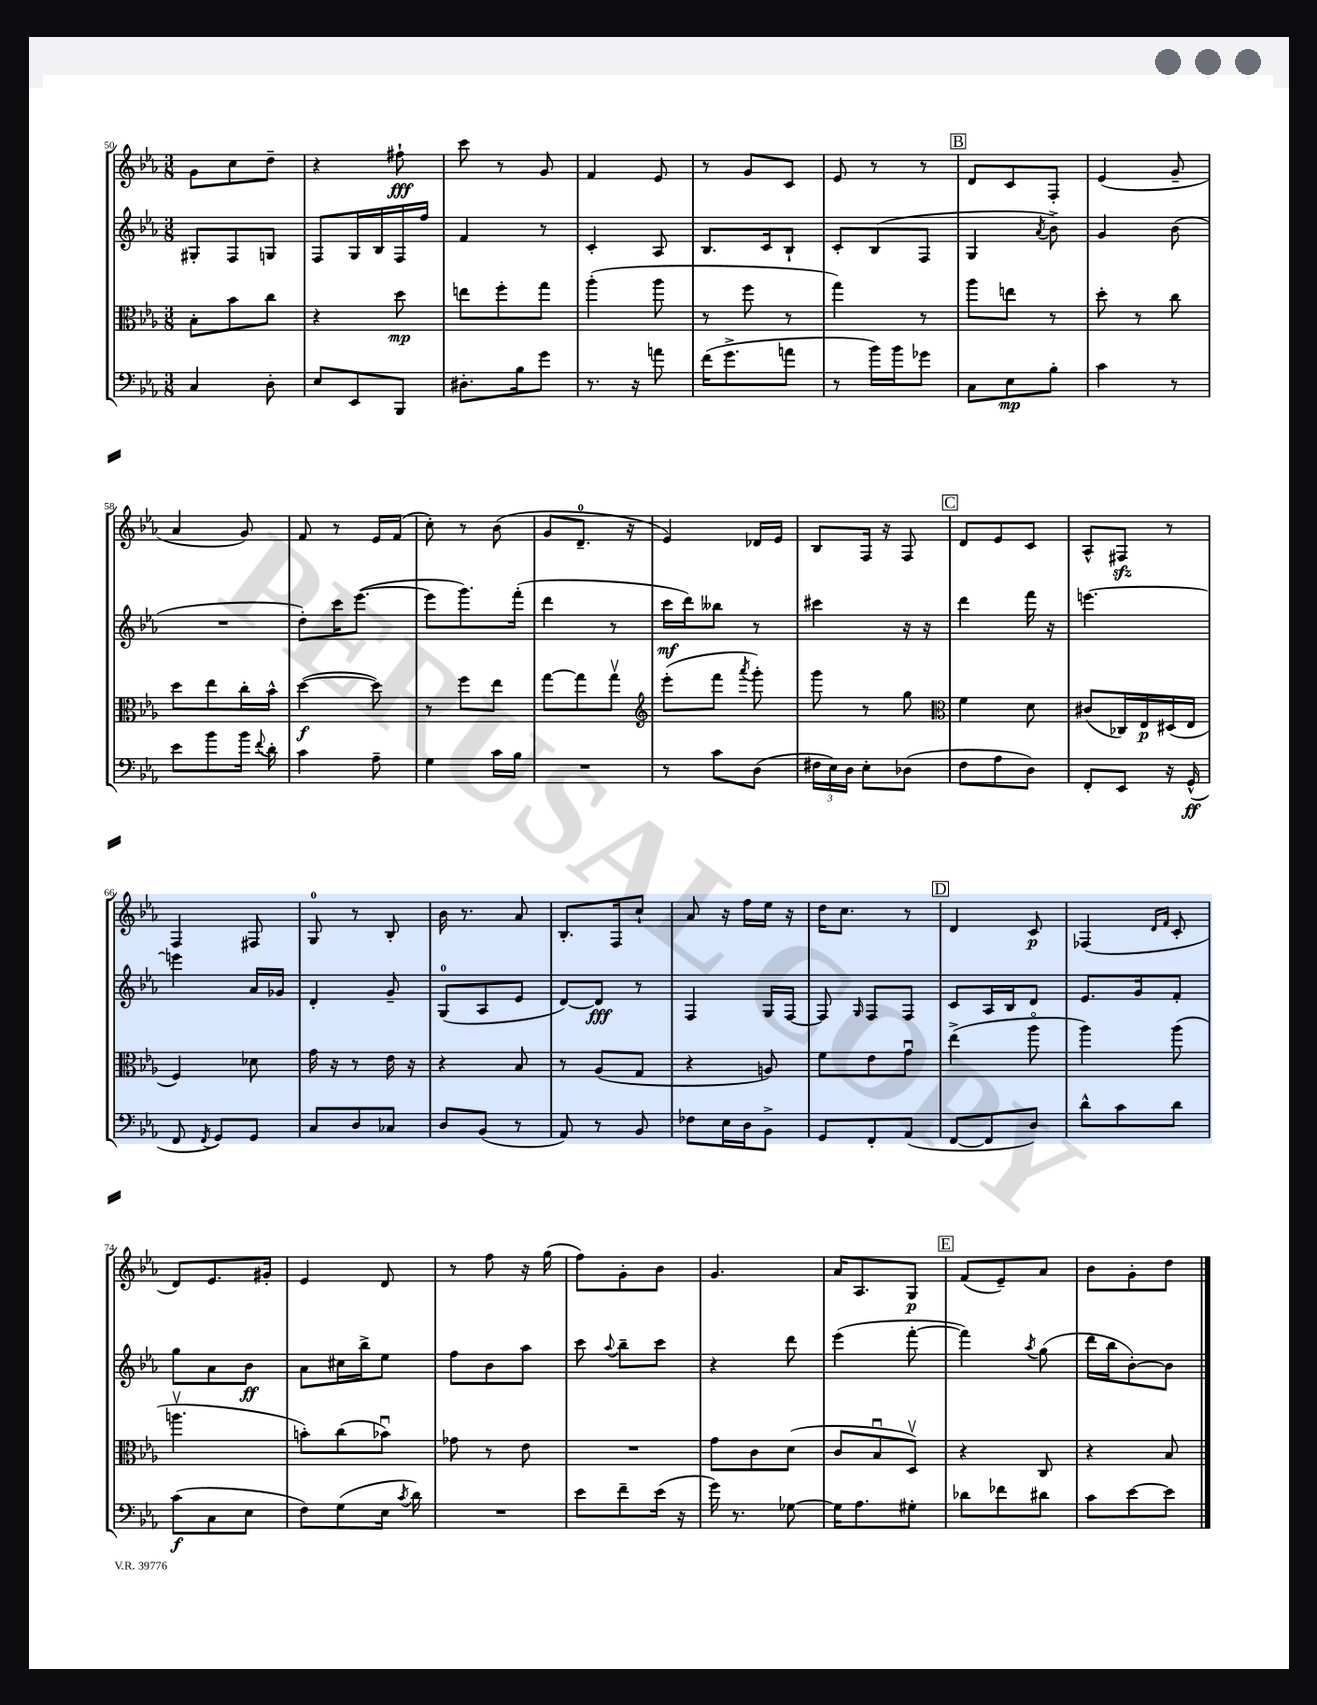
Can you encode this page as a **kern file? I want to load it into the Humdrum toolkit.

**kern	**dynam	**kern	**dynam	**kern	**dynam	**kern	**dynam
*part4	*part4	*part3	*part3	*part2	*part2	*part1	*part1
*staff4	*staff4	*staff3	*staff3	*staff2	*staff2	*staff1	*staff1
*clefF4	*	*clefC3	*	*clefG2	*	*clefG2	*
*k[b-e-a-]	*	*k[b-e-a-]	*	*k[b-e-a-]	*	*k[b-e-a-]	*
*M3/8	*	*M3/8	*	*M3/8	*	*M3/8	*
=50	=50	=50	=50	=50	=50	=50	=50
4C/	.	8B-'\L	.	8G#X'/L	.	8g\L	.
.	.	8b-\	.	8F/	.	8cc\	.
8D'\	.	8cc\J	.	8Gn/J	.	8dd~\J	.
=51	=51	=51	=51	=51	=51	=51	=51
8E-/L	.	4r	.	8F/L	.	4r	.
8EE-/	.	.	.	16G/L	.	.	.
.	.	.	.	16B-/	.	.	.
8BBB-/J	.	8dd\	mp	16F/	.	8ff#X`\	fff
.	.	.	.	16ff/JJ	.	.	.
=52	=52	=52	=52	=52	=52	=52	=52
8.D#X'\L	.	8een\L	.	4f/	.	8ccc\	.
.	.	8ff'\	.	.	.	8r	.
16B-\k	.	.	.	.	.	.	.
8g\J	.	8gg\J	.	8r	.	8g/	.
=53	=53	=53	=53	=53	=53	=53	=53
8.r	.	(4aa-'\	.	4c'/	.	4f/	.
16r	.	.	.	.	.	.	.
8an\	.	8aa-\	.	8A-/	.	8e-/	.
=54	=54	=54	=54	=54	=54	=54	=54
(16f\KL	.	8r	.	8.B-/L	.	8r	.
8.g^\	.	.	.	.	.	.	.
.	.	8ff\	.	.	.	8g/L	.
.	.	.	.	16c/k	.	.	.
8an\J	.	8r	.	8B-`/J	.	8c/J	.
=55	=55	=55	=55	=55	=55	=55	=55
8r	.	4gg\)	.	8c'/L	.	8e-/	.
16b-\LL)	.	.	.	(8B-/	.	8r	.
16b-\J	.	.	.	.	.	.	.
8g-X\J	.	8r	.	8F/J	.	8r	.
!!LO:REH:place=s1:t=B
=56	=56	=56	=56	=56	=56	=56	=56
8C\L	.	8aa-\L	.	4G/	.	8d/L	.
8E-\	mp	8een\J	.	.	.	8c/	.
.	.	.	.	8qa-/	.	.	.
8B-'\J	.	8r	.	8b-^\)	.	8F'/J	.
=57	=57	=57	=57	=57	=57	=57	=57
4c\	.	8dd'\	.	4g/	.	(4e-/	.
.	.	8r	.	.	.	.	.
8r	.	8cc\	.	(8b-\	.	8g~/	.
!!LO:LB:g=z
=58	=58	=58	=58	=58	=58	=58	=58
8e-\L	.	8dd\L	.	4.r	.	4a-/	.
8b-\	.	8ee-\	.	.	.	.	.
16b-\Jk	.	16cc'\L	.	.	.	8g/)	.
8qqf/	.	.	.	.	.	.	.
16d'\	.	16b-^^\JJ	.	.	.	.	.
=59	=59	=59	=59	=59	=59	=59	=59
4c\	.	([4dd\	f	8dd'\L)	.	8f/	.
.	.	.	.	16ccc\K	.	8r	.
.	.	.	.	([8.eee-\J	.	.	.
8A-~\	.	8dd\])	.	.	.	16e-/LL	.
.	.	.	.	.	.	(16f/JJ	.
=60	=60	=60	=60	=60	=60	=60	=60
4G\	.	8r	.	8eee-\L]	.	8cc'\)	.
.	.	8ff\L	.	8.ggg\)	.	8r	.
16c\LL	.	8ee-\J	.	.	.	(8b-\	.
16B-\JJ	.	.	.	(16fff'\Jk	.	.	.
=61	=61	=61	=61	=61	=61	=61	=61
4.r	.	[8gg\L	.	4ddd\	.	8g/L	.
.	.	8gg\]	.	.	.	8.d~/J	.
.	.	8ggv\J	.	8r	.	.	.
.	.	.	.	.	.	16r	.
=62	=62	=62	=62	=62	=62	=62	=62
*	*	*clefG2	*	*	*	*	*
8r	.	(8eee-'\L	.	16ccc\LL	mf	4e-/)	.
.	.	.	.	16ddd\J)	.	.	.
8c\L	.	8fff\J	.	8bb--X\J	.	.	.
.	.	8qaaa-/	.	.	.	.	.
(8D\J	.	8ggg'\)	.	8r	.	16d-X/LL	.
.	.	.	.	.	.	16e-/JJ	.
=63	=63	=63	=63	=63	=63	=63	=63
24F#X\LL	.	8ggg\	.	4ccc#X\	.	8B-/L	.
24E-\)	.	.	.	.	.	.	.
24D\JJ	.	.	.	.	.	.	.
8E-'\L	.	8r	.	.	.	16F/Jk	.
.	.	.	.	.	.	16r	.
(8D-X\J	.	8gg\	.	16r	.	8F/	.
.	.	.	.	16r	.	.	.
!!LO:REH:place=s1:t=C
=64	=64	=64	=64	=64	=64	=64	=64
*	*	*clefC3	*	*	*	*	*
8F\L	.	4f\	.	4ddd\	.	8d/L	.
8A-\	.	.	.	.	.	8e-/	.
8D\J)	.	8d\	.	16fff\	.	8c/J	.
.	.	.	.	16r	.	.	.
=65	=65	=65	=65	=65	=65	=65	=65
8FF'/L	.	(8c#X/L	.	[4.eeen\	.	8A-^^/L	.
8EE-/J	.	16C-X/L)	.	.	.	8F#Xzz/J	.
.	.	16E-/	p	.	.	.	.
16r	.	(16D#X/	.	.	.	8r	.
(16GG^^/	ff	16E-/JJ	.	.	.	.	.
!!LO:LB:g=z
=66	=66	=66	=66	=66	=66	=66	=66
8FF/	.	4F/)	.	4eeen\]	.	4F/	.
8qFF/	.	.	.	.	.	.	.
8GG/L)	.	.	.	.	.	.	.
8GG/J	.	8d-X\	.	16a-/LL	.	8F#X/	.
.	.	.	.	16g-X/JJ	.	.	.
=67	=67	=67	=67	=67	=67	=67	=67
8C/L	.	16g\	.	4d'/	.	8G/	.
.	.	16r	.	.	.	.	.
8D/	.	8r	.	.	.	8r	.
8C-X/J	.	16e-\	.	8g~/	.	8B-'/	.
.	.	16r	.	.	.	.	.
=68	=68	=68	=68	=68	=68	=68	=68
8D/L	.	4r	.	(8G/L	.	16b-\	.
.	.	.	.	.	.	8.r	.
(8BB-/J	.	.	.	8A-/	.	.	.
8r	.	8B-/	.	8e-/J	.	8a-/	.
=69	=69	=69	=69	=69	=69	=69	=69
8AA-/)	.	8r	.	[8d/L)	.	8.B-'/L	.
8r	.	(8A-/L	.	8d/J]	fff	.	.
.	.	.	.	.	.	16F/k	.
8BB-/	.	8G/J	.	8r	.	8cc`/J	.
=70	=70	=70	=70	=70	=70	=70	=70
8F-X\L	.	4r	.	4F/	.	8a-/	.
16E-\L	.	.	.	.	.	16r	.
16D\J	.	.	.	.	.	16ff\LL	.
8BB-^\J	.	8An/)	.	16G/LL	.	16ee-\JJ	.
.	.	.	.	[16F/JJ	.	16r	.
=71	=71	=71	=71	=71	=71	=71	=71
8GG/L	.	8f\L	.	8F/]	.	16dd\KL	.
.	.	.	.	.	.	8.cc\J	.
.	.	.	.	16qqG/	.	.	.
8FF'/	.	8e-\	.	8F/L	.	.	.
(8AA-/J	.	8gu\J	.	8F/J	.	8r	.
!!LO:REH:place=s1:t=D
=72	=72	=72	=72	=72	=72	=72	=72
[8FF/L	.	(4ee-^\	.	8c/L	.	4d/	.
8FF/]	.	.	.	16A-/L	.	.	.
.	.	.	.	16B-/J	.	.	.
8D/J)	.	8aa-\	.	8d/J	.	8c/	p
=73	=73	=73	=73	=73	=73	=73	=73
8d^^\L	.	4aa-\)	.	8.e-/L	.	(4F-X/	.
8c\	.	.	.	.	.	.	.
.	.	.	.	16g/k	.	.	.
.	.	.	.	.	.	16qqd/LL	.
.	.	.	.	.	.	16qqf/JJ	.
8d\J	.	(8aa-\	.	8f'/J	.	8c'/	.
!!LO:LB:g=z
=74	=74	=74	=74	=74	=74	=74	=74
(8c\L	f	4.aanv\	.	8gg\L	.	8d/L)	.
8C\	.	.	.	8a-\	.	8.e-/	.
8E-\J	.	.	.	8b-\J	ff	.	.
.	.	.	.	.	.	16g#X'/Jk	.
=75	=75	=75	=75	=75	=75	=75	=75
8F\L)	.	8bn'\L)	.	8a-\L	.	4e-/	.
(8G\	.	(8cc\	.	16cc#X\L	.	.	.
.	.	.	.	16bb-^\J	.	.	.
16E-\Jk	.	8b-Xu\J)	.	8ee-\J	.	8d/	.
8qc/	.	.	.	.	.	.	.
16d\)	.	.	.	.	.	.	.
=76	=76	=76	=76	=76	=76	=76	=76
4.r	.	8g-X\	.	8ff\L	.	8r	.
.	.	8r	.	8b-\	.	8ff\	.
.	.	8e-\	.	8aa-\J	.	16r	.
.	.	.	.	.	.	(16gg\	.
=77	=77	=77	=77	=77	=77	=77	=77
8e-\L	.	4.r	.	8ccc\	.	8ff\L)	.
.	.	.	.	8qqaa-/	.	.	.
8f~\	.	.	.	8bb-~\L	.	8g'\	.
(16e-\Jk	.	.	.	8ccc\J	.	8b-\J	.
16r	.	.	.	.	.	.	.
=78	=78	=78	=78	=78	=78	=78	=78
16g\)	.	8g\L	.	4r	.	4.g/	.
8.r	.	.	.	.	.	.	.
.	.	8c\	.	.	.	.	.
[8G-X\	.	(8d\J	.	8ddd\	.	.	.
=79	=79	=79	=79	=79	=79	=79	=79
16G-\KL]	.	8c/L	.	(4eee-\	.	16a-/KL	.
8.A-\	.	.	.	.	.	8.A-/	.
.	.	8B-u/	.	.	.	.	.
8G#X'\J	.	8Dv/J)	.	[8fff'\	.	8G/J	p
!!LO:REH:place=s1:t=E
=80	=80	=80	=80	=80	=80	=80	=80
8d-X\L	.	4r	.	4fff\])	.	(8f/L	.
8f-X\	.	.	.	.	.	8e-~/)	.
.	.	.	.	8qaa-/	.	.	.
8d#X\J	.	8C/	.	(8gg\	.	8a-/J	.
=81	=81	=81	=81	=81	=81	=81	=81
8c\L	.	4r	.	16ddd\LL	.	8b-\L	.
.	.	.	.	16bb-\J	.	.	.
[8e-\	.	.	.	[8b-'\)	.	8g'\	.
8e-\J]	.	8B-/	.	8b-\J]	.	8dd\J	.
==	==	==	==	==	==	==	==
*-	*-	*-	*-	*-	*-	*-	*-
